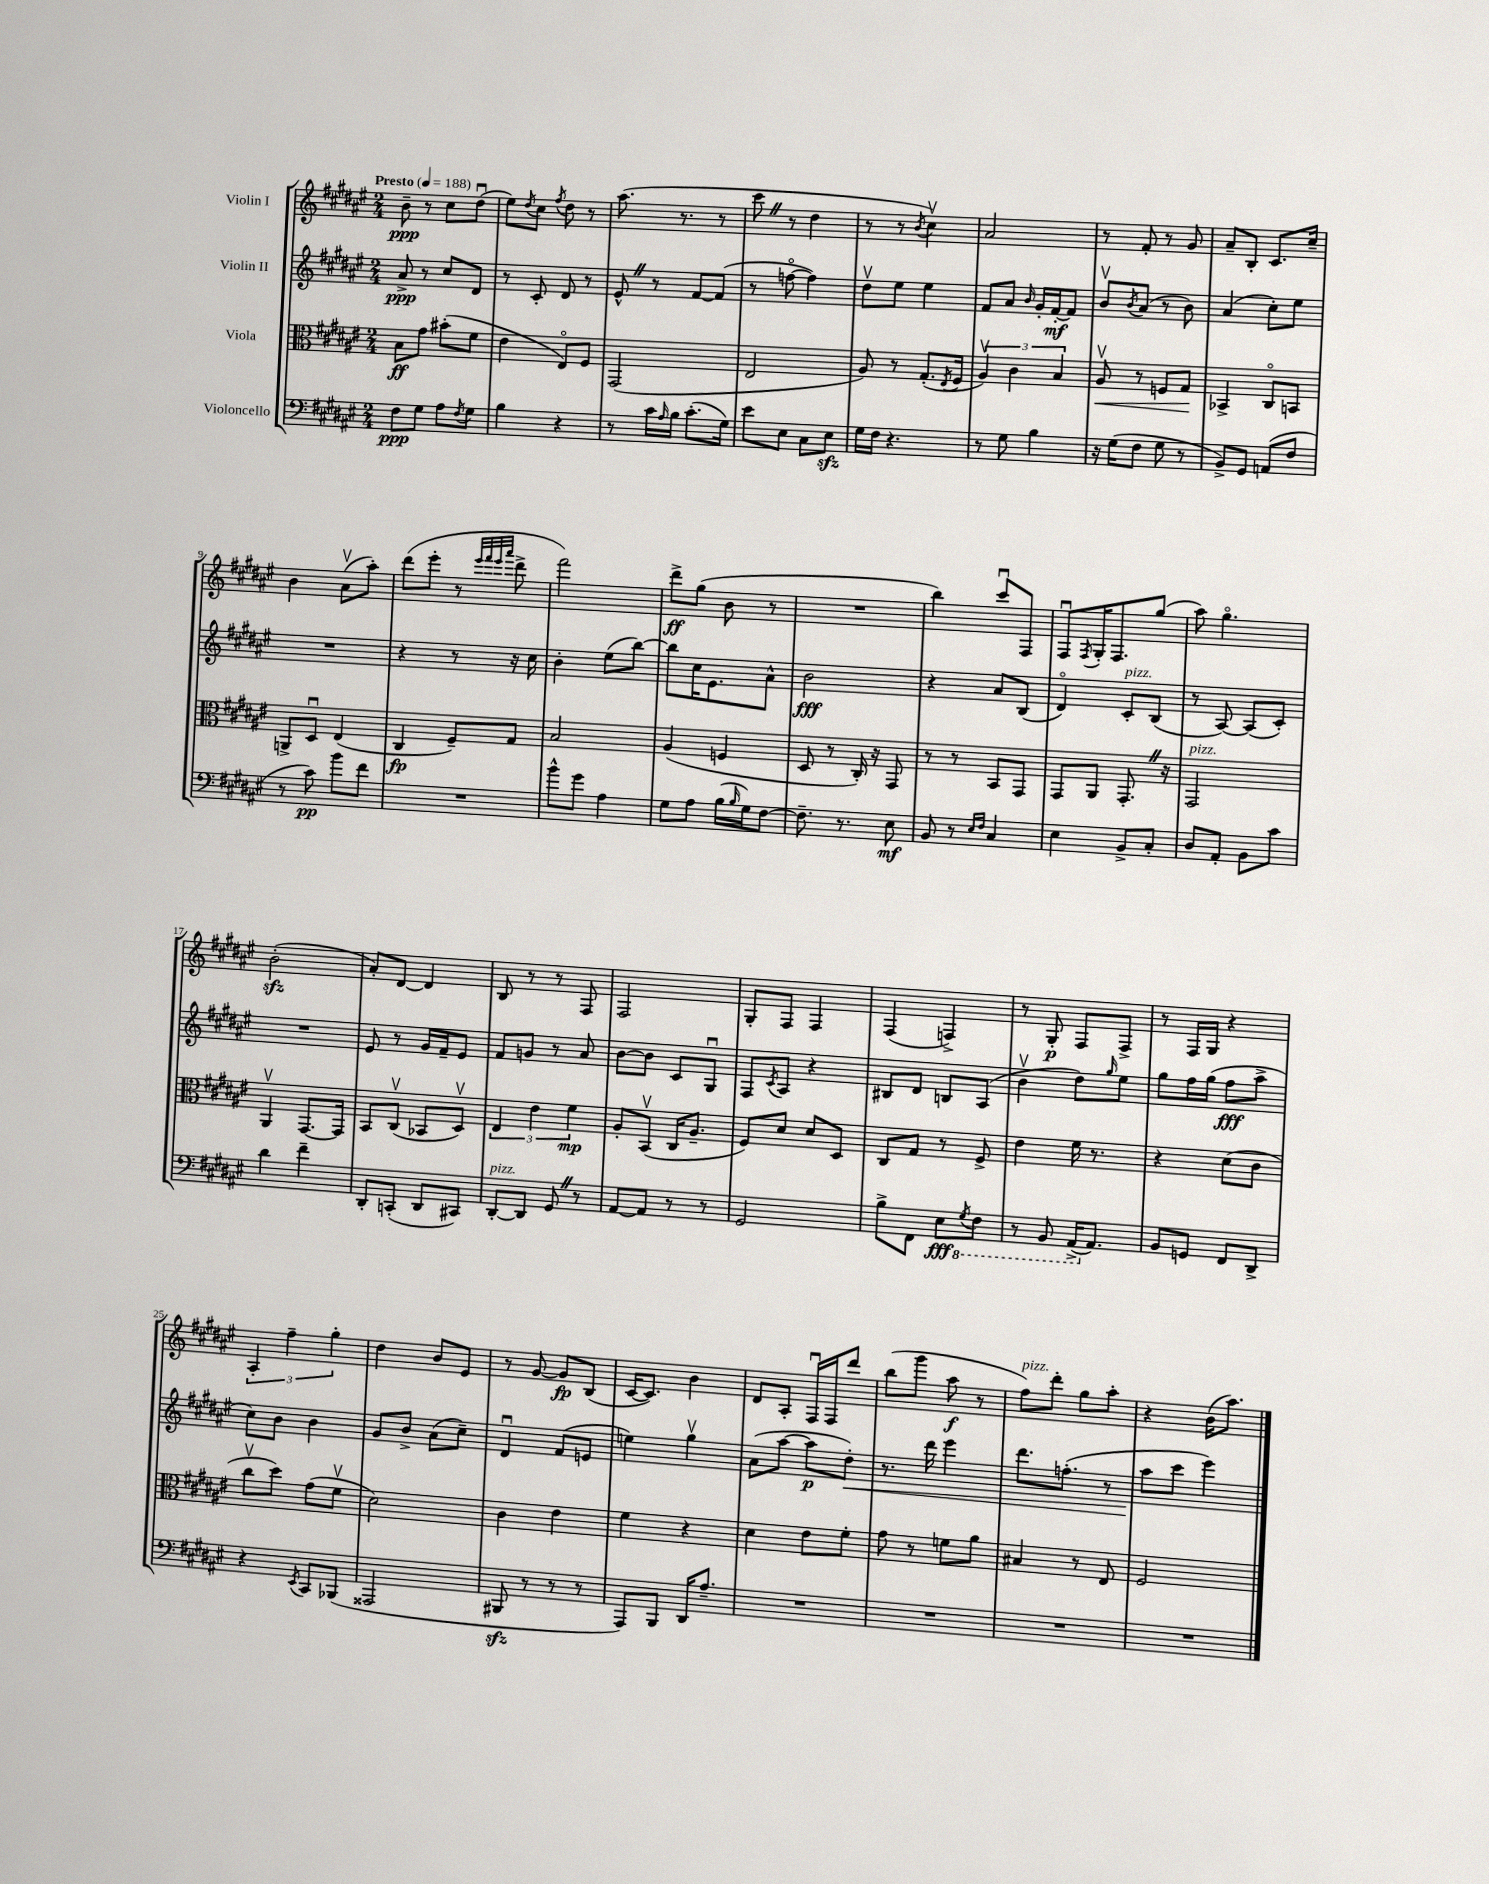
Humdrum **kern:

**kern	**kern	**kern	**kern
*staff4	*staff3	*staff2	*staff1
*clefF4	*clefC3	*clefG2	*clefG2
*k[f#c#g#d#a#e#]	*k[f#c#g#d#a#e#]	*k[f#c#g#d#a#e#]	*k[f#c#g#d#a#e#]
*M2/4	*M2/4	*M2/4	*M2/4
*MM188	*MM188	*MM188	*MM188
8F#	8B	8a#^	8b~
8G#	8g#	8r	8r
8A#	(8b#'	8cc#	8cc#
8qF#	.	.	.
8G#	8f#	8d#	(8dd#u
=	=	=	=
4B	4e#	8r	8ee#)
.	.	.	8qdd#
.	.	8c#'	8cc#
.	.	.	8qff#
4r	8E#o)	8d#	8dd#
.	8F#	8r	8r
=	=	=	=
8r	(2GG#	8e#^^	(8.aa#
16c#	.	8r	.
16qqA#	.	.	.
16B	.	.	8.r
(8.c#'	.	[8f#	.
.	.	(8f#]	8r
16G#)	.	.	.
=	=	=	=
8e#	2E#	8r	8ccc#
8E#	.	[8ffo	8r
8C#	.	4ff])	4dd#
8E#	.	.	.
=	=	=	=
16G#	8A#)	8dd#v	8r
16F#	.	.	.
4.r	8r	8ee#	8r
.	.	.	8qb
.	(8.G#'	4ee#	4cc#v)
.	8qE#	.	.
.	16F#	.	.
=	=	=	=
8r	6A#v)	8f#	2a#
8G#	.	8a#	.
.	6c#	.	.
.	.	16qqb	.
4B	.	16g#'	.
.	.	[16f#'	.
.	6B	.	.
.	.	8f#]	.
=	=	=	=
16r	8A#v	8bv	8r
(16G#	.	.	.
.	.	8qb	.
8F#	8r	(8a#	8f#'
8G#	8F	8r	8r
8r	8G#	8b)	8g#
=	=	=	=
8BB^)	4BB-^	(4a#	8a#~
8GG#	.	.	8B'
(8AA	8C#o	8cc#')	8.c#
8F#	8BB	8ee#	.
.	.	.	16cc#~
=	=	=	=
8r	8AA^	2r	4b
8c#)	8D#u	.	.
8b	(4E#	.	(8a#v
8f#	.	.	8aa#')
=	=	=	=
2r	4C#	4r	(8ddd#
.	.	.	8eee#'
.	8F#~)	8r	8r
.	.	.	32qqeee#
.	.	.	32qqfff#
.	.	.	32qqeee#
.	.	.	32qqaaa#
.	8G#	16r	8ddd#^
.	.	16cc#	.
=	=	=	=
8b^^	2B	4b'	2fff#)
8g#	.	.	.
4A#	.	(8ee#	.
.	.	[8bb)	.
=	=	=	=
8G#	(4A#	8bb]	8ddd#^
8A#	.	16cc#	(8gg#
.	.	8.e#	.
(16B	4F	.	8b
16qqB	.	.	.
16G#)	.	.	.
[8F#	.	8a#^^	8r
=	=	=	=
8.F#~]	8D#	2b	2r
.	8r	.	.
8.r	.	.	.
.	16C#')	.	.
.	16r	.	.
8E#	8GG#	.	.
=	=	=	=
8BB	8r	4r	4bb)
8r	8r	.	.
16qqE#	.	.	.
16qqF#	.	.	.
4C#	8BB	8a#	8ccc#u
.	8GG#	(8B	8F#
=	=	=	=
4E#	8GG#	4d#o)	8F#u
.	.	.	8qF#
.	8AA#	.	16G#'
.	.	.	8.F#
8BB^	8.GG#'	8c#'	.
8C#'	.	(8B	(8gg#
.	16r	.	.
=	=	=	=
8D#	2GG#	8r	8aa#)
8AA#'	.	[8A#)	4.gg#o
8BB	.	(8A#]	.
8c#	.	8c#')	.
=	=	=	=
4d#	4AA#v	2r	(2b'
4f#~	[8.GG#	.	.
.	16GG#]	.	.
=	=	=	=
8DD#'	8BB	8e#	8a#')
(8CC'	(8C#v	8r	[8d#
8DD#	8BB-	16g#	4d#]
.	.	16f#~	.
8CC#)	8D#v)	8e#	.
=	=	=	=
[8DD#'	6E#	8f#	8B
8DD#]	.	8g	8r
.	6e#	.	.
8GG#	.	8r	8r
.	6f#	.	.
8r	.	8a#	8F#
=	=	=	=
[8AA#	8A#'	[8b	2F#
8AA#]	(8BBv	8b]	.
8r	16C#	8c#	.
.	8.A#~	.	.
8r	.	8G#u	.
=	=	=	=
2GG#	8F#)	8F#	8G#'
.	.	8qc#	.
.	8d#	8A#	8F#
.	8d#	4r	4F#
.	8D#	.	.
=	=	=	=
8B^	8C#	8B#	(4F#
8FF#	8G#	8d#	.
8E#	8r	8B	4F^)
8qGG#	.	.	.
8FF#	8F#^	(8A#	.
=	=	=	=
8r	4e#	4bv	8r
8BBB	.	.	8G#'
(16AAA#^	16f#	8dd#)	8F#
8.AA#)	8.r	.	.
.	.	16qqgg#	.
.	.	8ee#	8F#^
=	=	=	=
8BB	4r	8gg#	8r
8GG	.	16ff#	16F#
.	.	(16gg#	16G#
8FF#	(8d#	8ff#	4r
8DD#^	8c#	8aa#^	.
=	=	=	=
4r	8cc#v	8cc#)	6A#'
.	8dd#)	8b	.
.	.	.	6ff#~
8qEE#	.	.	.
8CC#	(8g#	4b	.
.	.	.	6gg#'
(8BBB-	8f#v	.	.
=	=	=	=
2AAA##	2d#)	8g#	4dd#
.	.	8b^	.
.	.	(8a#	8b
.	.	8cc#~)	8e#
=	=	=	=
8BBB#	4c#	4d#u	8r
8r	.	.	[8g#
8r	4e#	(8f#	8g#]
8r	.	8e	(8B
=	=	=	=
8AAA#)	4f#	4ee)	[16c#
.	.	.	8.c#])
8BBB	.	.	.
16DD#	4r	4gg#v	4b
8.A#~	.	.	.
=	=	=	=
2r	4d#	(8a#	8d#
.	.	[8aa#	8A#'
.	8e#	8aa#]	16F#u
.	.	.	16F#
.	8f#'	8dd#')	8ddd#
=	=	=	=
2r	8g#	8.r	(8bb
.	8r	.	8ggg#
.	.	16ddd#	.
.	8f	4eee#	8aa#
.	8a#	.	8r
=	=	=	=
2r	4B#	8.ddd#	8ff#)
.	.	.	8ddd#'
.	.	(8.ff'	.
.	8r	.	8gg#
.	8E#	8r	8aa#'
=	=	=	=
2r	2F#	8aa#	4r
.	.	8ccc#	.
.	.	4eee#)	(16b
.	.	.	8.aa#)
==	==	==	==
*-	*-	*-	*-
